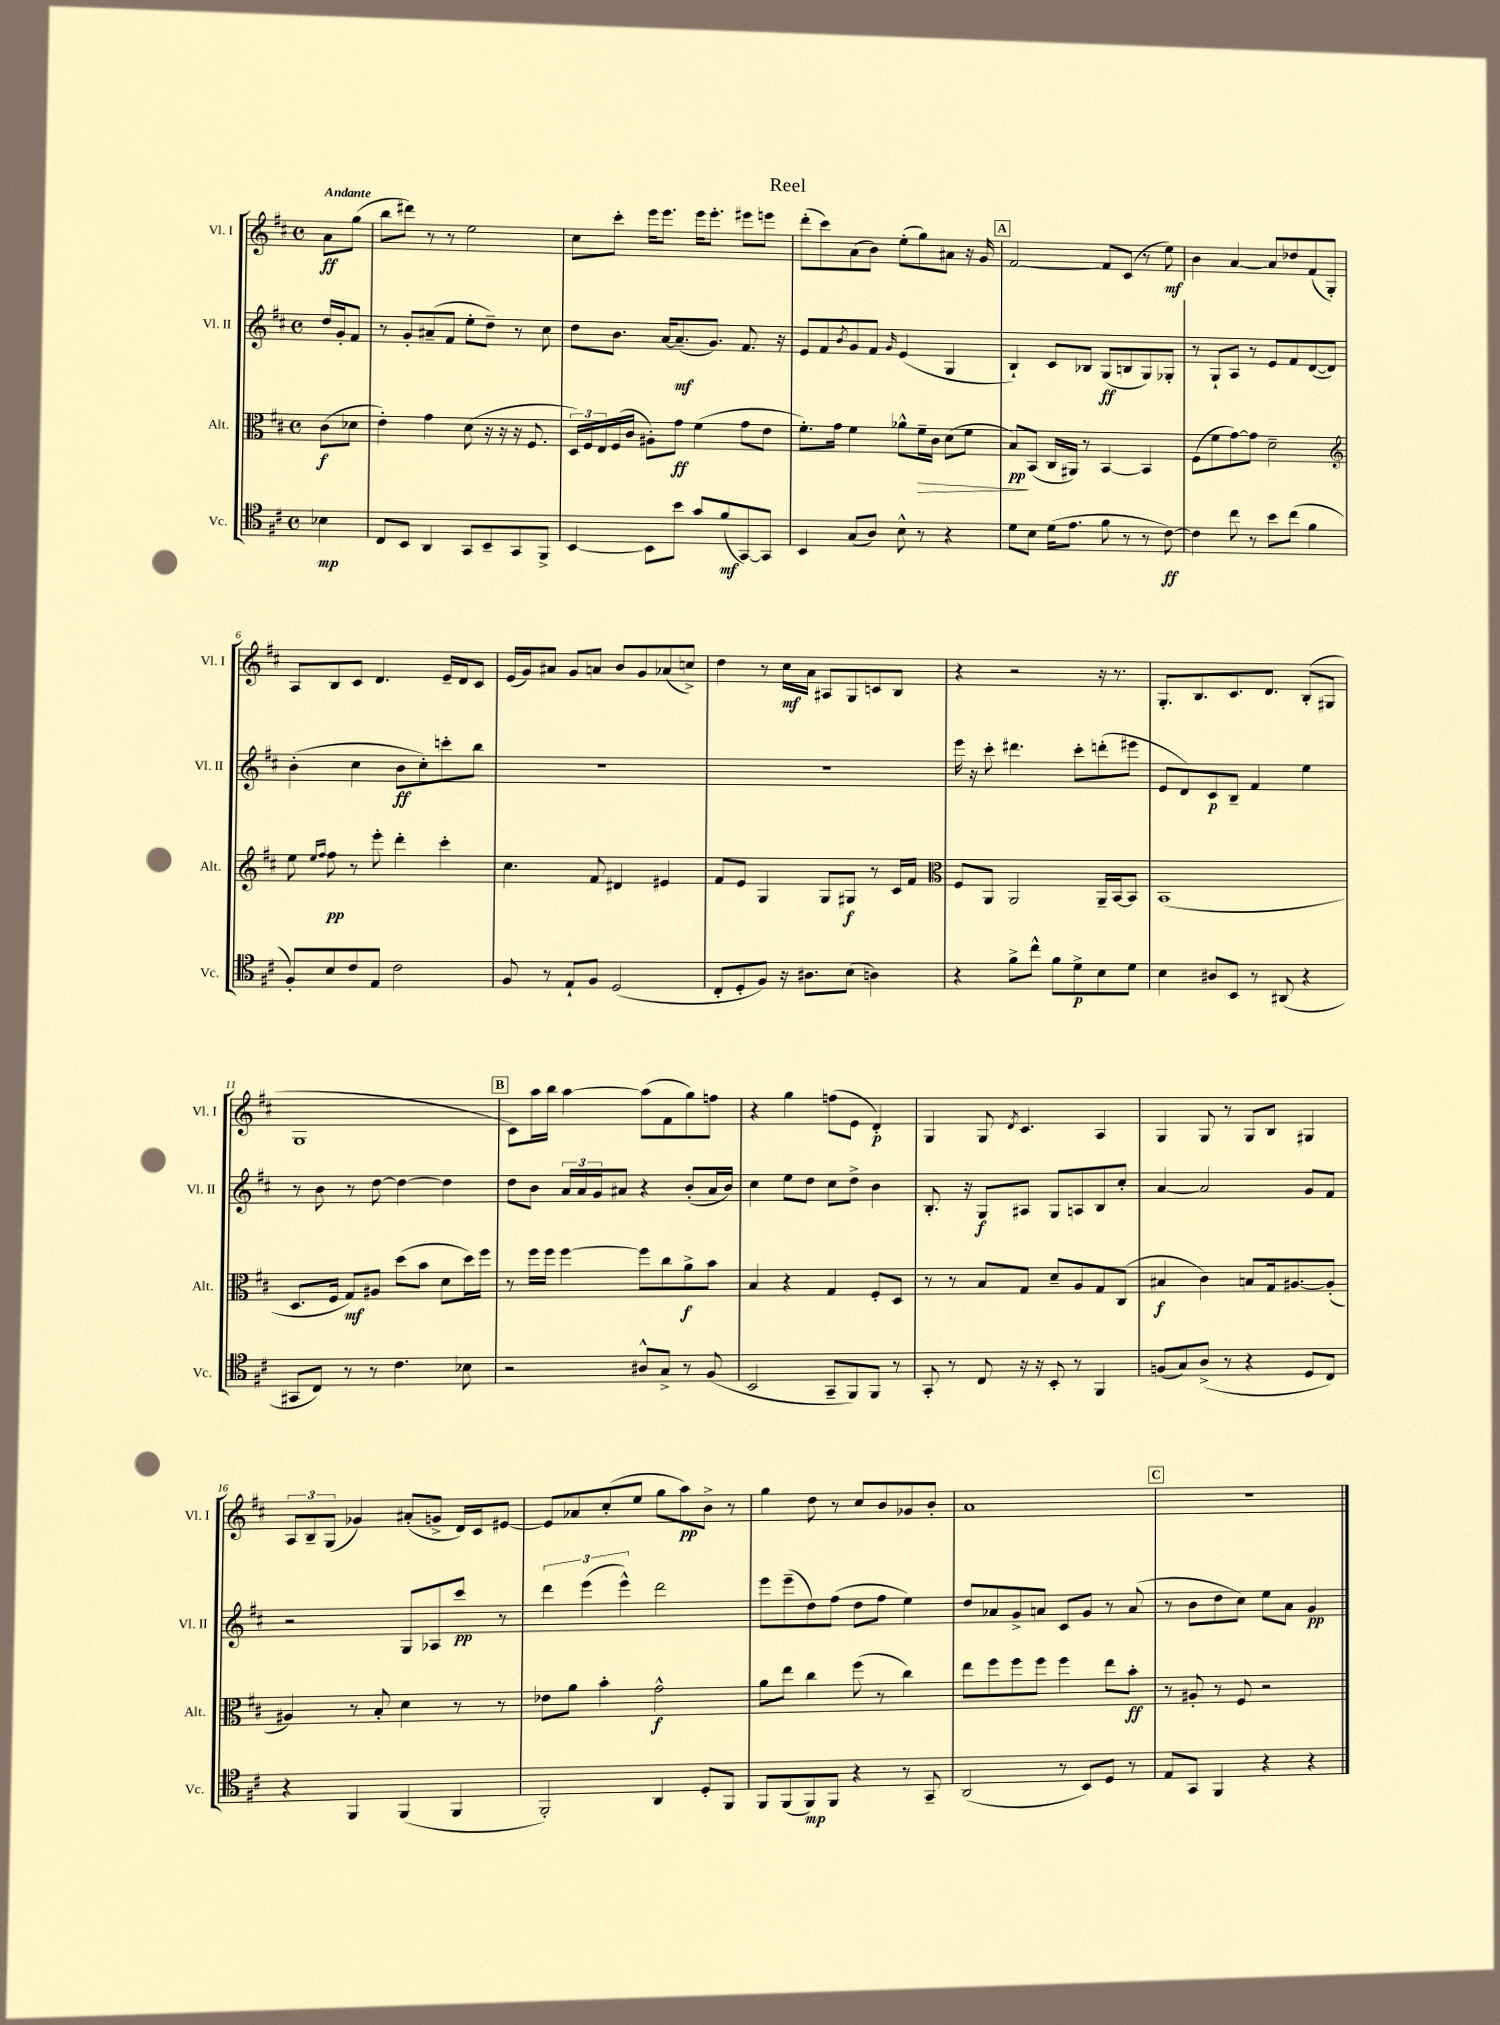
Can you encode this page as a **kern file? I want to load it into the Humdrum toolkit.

**kern	**kern	**kern	**kern
*staff4	*staff3	*staff2	*staff1
*clefC4	*clefC3	*clefG2	*clefG2
*k[f#c#]	*k[f#c#]	*k[f#c#]	*k[f#c#]
*M4/4	*M4/4	*M4/4	*M4/4
*met(c)	*met(c)	*met(c)	*met(c)
4B-\	(8c#\L	16dd/LL	8a\L
.	.	16g'/J	.
.	8d-\J	8f#/J	(8gg\J
=	=	=	=
8C#/L	4e'\)	8r	8bb\L
8BB/J	.	8g'/L	8ddd#\J)
4AA/	4g\	(8a#~/	8r
.	.	8f#/J	8r
8GG/L	(8d\	8ee'\L	2ee\
8BB~/	16r	8dd~\J)	.
.	16r	.	.
8GG/	16r	8r	.
.	8.F#/	.	.
8FF#^/J	.	8cc#\	.
=	=	=	=
[4BB/	24D/LL)	8dd\L	8cc#\L
.	24F#/	.	.
.	24E/	.	.
.	(16F#/	8.b\J	8ccc#'\J
.	16c#/JJ	.	.
8BB\]L	8A#'\L)	.	16eee\LK
.	.	[16a/LK	8.eee\J
8b\J	8g\J	(8.a~/]	.
8g/L	(4f#\	.	16eee\LK
.	.	8.g/J)	8.eee'\J
(8f#/	.	.	.
[8GG/)	8g\L	8.f#/	8eee#\L
8GG/]J	8e\J	.	8eee\J
.	.	16r	.
=	=	=	=
4BB/	8.f#'\L)	8e/L	(8ddd'\L
.	.	8f#/	8ccc#\)
.	16g\Jk	.	.
.	.	8qb/	.
(8G/L	4f#\	8g/	(8a\
8A/J)	.	8f#/J	8b\J)
.	.	16qqg/	.
8B^^\	8a-^^\L	(4e/	(8ee'\L
8r	16f#~\L	.	8gg\)
.	16c#\JJ	.	.
4r	(8d\L	4G/	8a#\J
.	8f#\J	.	16r
.	.	.	16g/
=	=	=	=
8d\L	8B/L)	4B`/)	[2f#/
8B\J	(8BB/J	.	.
(16d\LK	16C#/LL	8c#/L	.
8.e\J	16AA#/JJ)	.	.
.	8r	8B-/J	.
8f#\	[4BB/	(8G/L	8f#/]L
8r	.	8B/	(8c#/J
8r	4BB/]	8G/)	8r
[8c#\)	.	8G-'/J	8ee\)
=	=	=	=
4c#\]	(8F#\L	8r	4b\
.	8f#\	8G`/L	.
8cc#\	[8g\)	8A/J	[4a/
8r	8g\]J	8r	.
8b\L	2d~\	8e/L	8a/]L
(8cc#\J	.	8f#/	8dd-/
4f#\	.	([8d/	(8f#/
.	.	8d/]J)	8G'/J)
=	=	=	=
*	*clefG2	*	*
8F#'/L)	8ee\	(4b'\	8A/L
.	16qqee/LL	.	.
.	16qqff#/JJ	.	.
8B/	8ff#\	.	8B/
8c#/	8r	4cc#\	8c#/J
8E/J	8eee'\	.	4.d/
2c#\	4ddd'\	8b\L	.
.	.	8cc#'\)	.
.	4ccc#'\	8ccc'\	16e~/LL
.	.	.	16d/J
.	.	8bb\J	8c#/J
=	=	=	=
8F#/	4.cc#\	1r	(16e/LL
.	.	.	16g/J)
8r	.	.	8a#/J
8E`/L	.	.	8g/L
8F#/J	8f#/	.	8a/J
(2D/	4d#/	.	8b/L
.	.	.	8g/
.	4e#/	.	(8a-/
.	.	.	8cc^/J)
=	=	=	=
8C#'/L	8f#/L	1r	4dd\
8D'/	8e/J	.	.
8F#/J)	4G/	.	8r
16r	.	.	16cc#\LL
8.A#\L	.	.	16a\JJ
.	8G/L	.	8A#/L
(8B\J	8G#/J	.	8G/
4A\)	8r	.	8c/
.	16c#/LL	.	8B/J
.	16f#/JJ	.	.
=	=	=	=
*	*clefC3	*	*
4r	8F#/L	16eee\	4r
.	.	16r	.
.	8AA/J	8ccc#'\	.
8f#^\L	2AA/	4.ddd#\	2r
8cc#^^\J	.	.	.
8f#\L	.	.	.
8d^\	.	8ccc#'\L	.
8B\	16AA~/LL	(8ddd'\	16r
.	[16BB/J	.	8.r
8d\J	8BB/]J	8eee#\J	.
=	=	=	=
4B\	(1BB	8e/L	8.G'/L
.	.	8d/)	.
.	.	.	8.B/
8A#/L	.	8c#/	.
8BB/J	.	8B~/J	8.c#/
8r	.	4f#/	.
.	.	.	8.d/J
(8AA#/	.	.	.
4r	.	4ee\	(8B'/L
.	.	.	8G#/J
=	=	=	=
8GG#/L	8.D/L	8r	1G
8C#/J)	.	8b\	.
.	16F#/Jk	.	.
8r	8G/L)	8r	.
8r	8A#/J	[8dd\	.
4.c#\	(8dd\L	4dd\_	.
.	8b\J	.	.
.	8d\L	4dd\]	.
8B-\	16dd\L)	.	.
.	16ff#\JJ	.	.
=	=	=	=
2r	8r	8dd\L	8c#\L)
.	16ff#\LL	8b\J	16aa\L
.	16ff#\JJ	.	16bb\JJ
.	[4ff#\	24a/LL	[4aa\
.	.	24a/	.
.	.	24g/J	.
.	.	8a#/J	.
8A#^^/L	8ff#\]L	4r	(8aa\]L
8G^/J	8cc#\	.	8f#\
8r	8a^\	(8b'/L	8gg\)
(8F#/	8b\J	16a#/L	8ff\J
.	.	16b/JJ)	.
=	=	=	=
2BB/	4B/	4cc#\	4r
.	4r	8ee\L	4gg\
.	.	8dd\J	.
8GG~/L	4G/	8cc#\L	(8ff\L
8FF#/)	.	8dd^\J	8e\J
8FF#/J	8F#'/L	4b\	4d'/)
8r	8D/J	.	.
=	=	=	=
8GG'/	8r	8.B'/	4G/
8r	8r	.	.
.	.	16r	.
8C#/	8B/L	8G/L	8G/
.	.	.	8qd/
16r	8G/J	8A#/J	4.c#/
16r	.	.	.
8BB'/	8d~/L	8G/L	.
8r	8A/	8A/	.
4FF#/	8G/	8B/	4A/
.	(8C#/J	8cc#'/J	.
=	=	=	=
(8F/L	4B#/	[4a/	4G/
8G/)	.	.	.
(8A^/J	4c#\)	2a/]	8G/
8r	.	.	8r
4r	8B/L	.	8G/L
.	16G/k	.	8B/J
.	[8.A#/	.	.
8D/L	.	8g/L	4G#/
8C#/J)	(8A#'/]J	8f#/J	.
=	=	=	=
4r	4A#/)	2r	12A/L
.	.	.	12B~/
.	.	.	(12G/J
4FF#/	8r	.	4g-/)
.	8B'/	.	.
(4FF#/	4d\	8G/L	(8a#'/L
.	.	8A-/	8g^/J
4FF#/	8r	8ccc#/J	16d/LL)
.	.	.	16c#/J
.	8r	8r	[8e#/J
=	=	=	=
2FF#'/)	8e-\L	6ddd\	8e#/]L
.	8a\J	.	8a-/
.	.	(6eee\	.
.	4b'\	.	(8cc#'/
.	.	6eee^^\)	.
.	.	.	8ee/J
4AA/	2g^^\	2ddd\	8gg\L
.	.	.	8aa\)
8D'/L	.	.	8b^\J
8FF#/J	.	.	8r
=	=	=	=
8FF#/L	8a\L	8eee\L	4gg\
(8FF#/	8ee\J	(8eee~\	.
8FF#/)	4cc#\	8dd\)	8dd\
8FF#/J	.	(8ff#\J	8r
4r	(8ff#\	8dd\L	8cc#/L
.	8r	8ff#\J	8b/
8r	4cc#\)	4ee\)	8g-/
8GG~/	.	.	8b'/J
=	=	=	=
(2AA/	8ee\L	8dd/L	1a
.	8ff#\	8a-/	.
.	8ff#\	8g^/	.
.	8ff#\J	8a/J	.
8r	4ff#\	8c#/L	.
8BB/L)	.	8g/J	.
8D/J	8ee\L	8r	.
8r	8b'\J	(8a/	.
=	=	=	=
8E/L	8r	8r	1r
8GG/J	8A#'/	8b\L	.
4FF#/	8r	8dd\	.
.	8F#/	8cc#\J)	.
4r	2r	8ee\L	.
.	.	8a\J	.
4r	.	4g/	.
==	==	==	==
*-	*-	*-	*-
